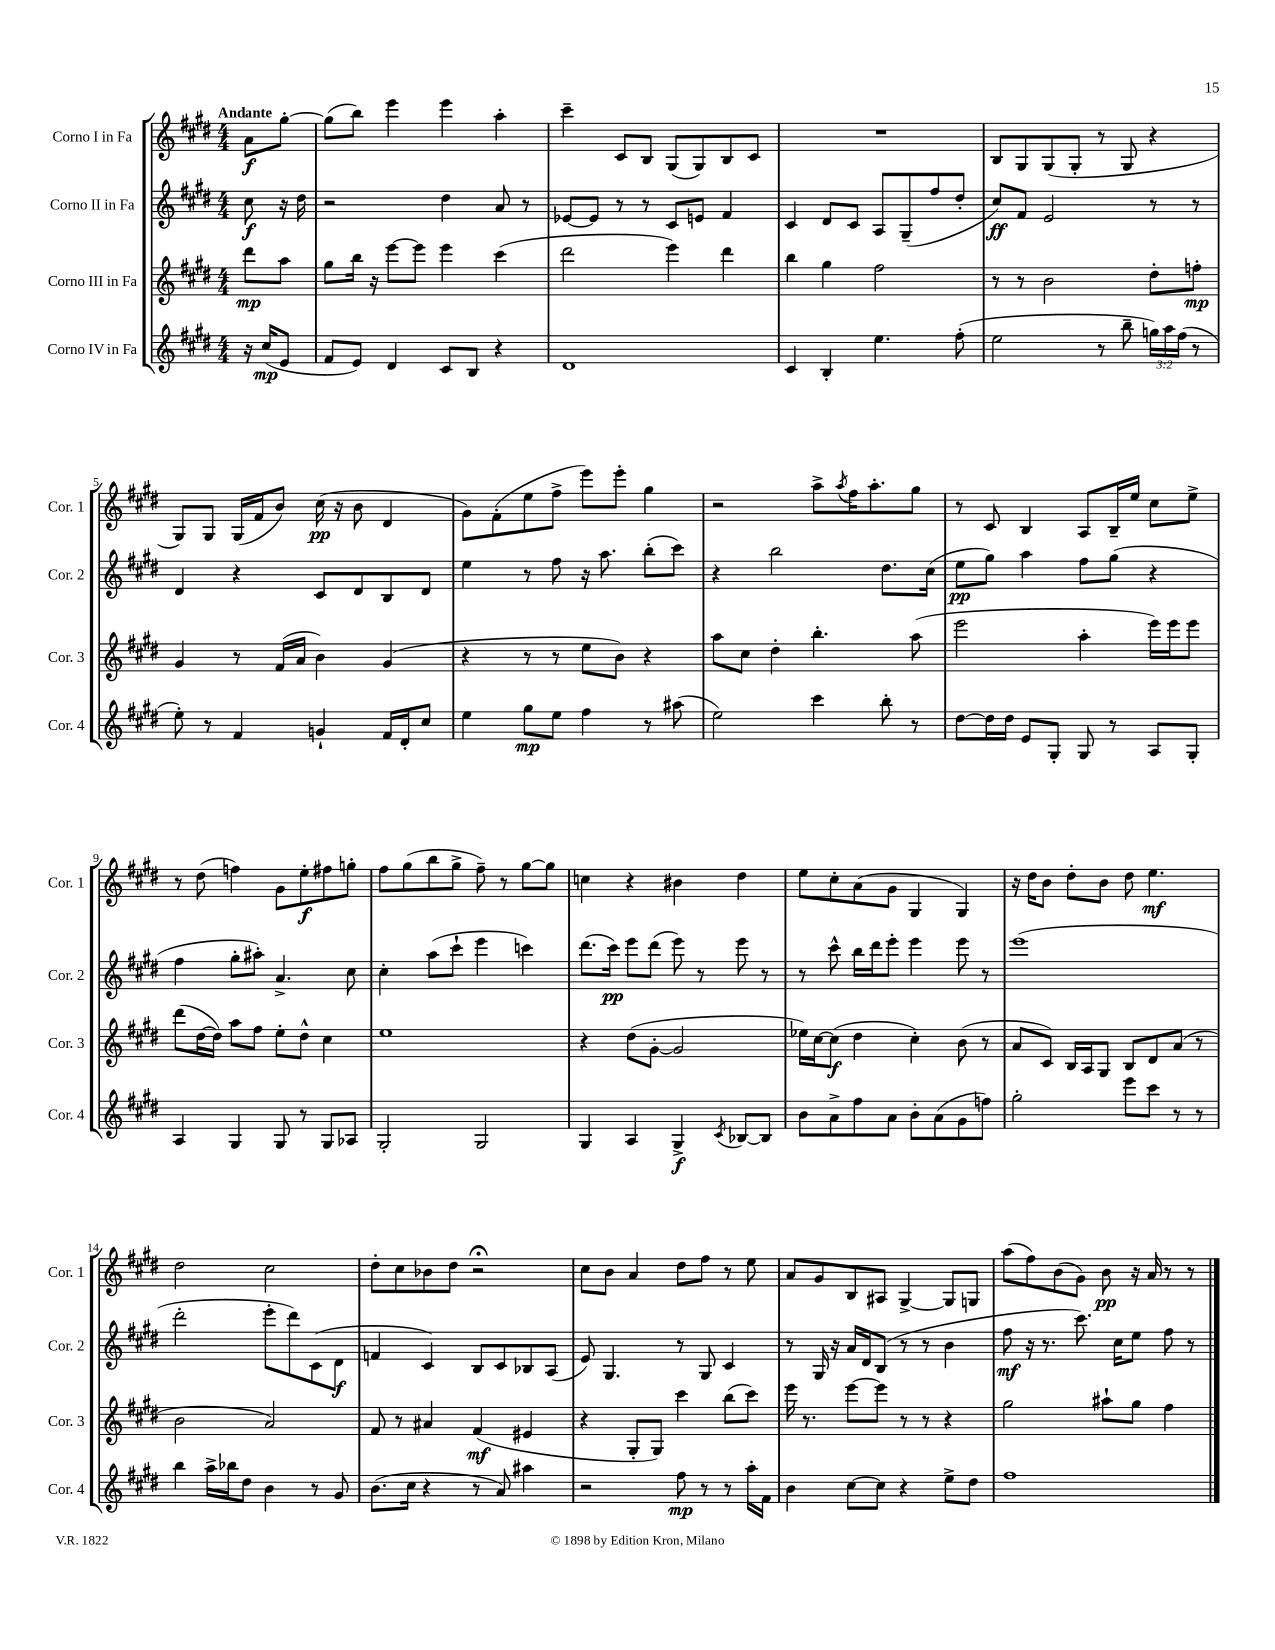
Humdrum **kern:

**kern	**kern	**kern	**kern
*staff4	*staff3	*staff2	*staff1
*clefG2	*clefG2	*clefG2	*clefG2
*k[f#c#g#d#]	*k[f#c#g#d#]	*k[f#c#g#d#]	*k[f#c#g#d#]
*M4/4	*M4/4	*M4/4	*M4/4
16r	8ddd#	8cc#	8a
(16cc#	.	.	.
8e	8aa	16r	[8gg#'
.	.	16dd#	.
=	=	=	=
8f#	8gg#	2r	(8gg#]
8e)	16bb	.	8bb)
.	16r	.	.
4d#	[8eee	.	4eee
.	8eee]	.	.
8c#	4eee	4dd#	4eee
8B	.	.	.
4r	(4ccc#	8a	4aa'
.	.	8r	.
=	=	=	=
1d#	2ddd#	[8e-	4ccc#~
.	.	8e-]	.
.	.	8r	8c#
.	.	8r	8B
.	4eee)	8c#	(8G#
.	.	8e	8G#)
.	4ddd#	4f#	8B
.	.	.	8c#
=	=	=	=
4c#	4bb	4c#	1r
4B'	4gg#	8d#	.
.	.	8c#	.
4.ee	2ff#	8A	.
.	.	(8G#~	.
.	.	8ff#	.
(8ff#'	.	8dd#'	.
=	=	=	=
2ee	8r	8cc#)	8B
.	8r	8f#	8G#
.	2b	2e	(8G#
.	.	.	8G#'
8r	.	.	8r
8bb~	.	.	8G#
24gg)	8dd#'	8r	4r
24aa	.	.	.
(24ff#	.	.	.
8r	8ff'	8r	.
=	=	=	=
8ee')	4g#	4d#	8G#)
8r	.	.	8G#
4f#	8r	4r	(16G#
.	.	.	16f#
.	(16f#	.	8b)
.	16a	.	.
4g`	4b)	8c#	(16cc#
.	.	.	16r
.	.	8d#	8b
16f#	(4g#	8B	4d#
16d#'	.	.	.
8cc#	.	8d#	.
=	=	=	=
4ee	4r	4ee	8g#)
.	.	.	(8f#'
8gg#	8r	8r	8ee
8ee	8r	8ff#	8ff#^
4ff#	8ee	16r	8eee)
.	.	8.aa	.
.	8b)	.	8eee'
8r	4r	(8bb'	4gg#
(8aa#	.	8ccc#)	.
=	=	=	=
2ee)	8aa	4r	2r
.	8cc#	.	.
.	4dd#'	2bb	.
4ccc#	4.bb'	.	8aa^
.	.	.	8qaa
.	.	.	16ff#
.	.	.	8.aa'
8bb'	.	8.dd#	.
8r	(8aa	.	8gg#
.	.	(16cc#	.
=	=	=	=
[8dd#	2eee	8ee	8r
16dd#]	.	8gg#)	8c#
16dd#	.	.	.
8e	.	4aa	4B
8G#'	.	.	.
8G#	4aa'	8ff#	8A
8r	.	(8gg#	16B~
.	.	.	16ee
8A	16eee)	4r	8cc#
.	16eee	.	.
8G#'	8eee	.	8ee^
=	=	=	=
4A	(8ddd#	4ff#	8r
.	[16dd#	.	(8dd#
.	16dd#])	.	.
4G#	8aa	8gg#'	4ff)
.	8ff#	8aa#')	.
8G#	8ee'	4.a^	8g#
8r	8dd#^^	.	8ee'
8G#	4cc#	.	8ff#
8A-	.	8cc#	8gg'
=	=	=	=
2G#'	1ee	4cc#'	8ff#
.	.	.	(8gg#
.	.	(8aa	8bb
.	.	8ccc#`	8gg#^
2G#	.	4eee	8ff#~)
.	.	.	8r
.	.	4ccc)	[8gg#
.	.	.	8gg#]
=	=	=	=
4G#	4r	(8.ddd#	4cc
.	.	16ccc#)	.
4A	(8dd#	8eee	4r
.	[8g#'	(8ddd#	.
4G#^	2g#]	8eee)	4b#
.	.	8r	.
8qc#	.	.	.
[8B-	.	8eee	4dd#
8B-]	.	8r	.
=	=	=	=
8b	16ee-)	8r	8ee
.	[16cc#	.	.
8a^	(8cc#]	8ccc#^^	8cc#'
8ff#	4dd#	16bb	(8a
.	.	16ddd#	.
8a	.	8eee'	8g#
8b'	4cc#')	4eee	4G#
(8a	.	.	.
8g#	(8b	8eee	4G#)
8ff)	8r	8r	.
=	=	=	=
2gg#'	8a	(1eee	16r
.	.	.	16dd#
.	8c#)	.	8b
.	16B	.	8dd#'
.	16A	.	.
.	8G#	.	8b
8eee	8B	.	8dd#
8ccc#	8d#	.	4.ee
8r	(8a	.	.
8r	8r	.	.
=	=	=	=
4bb	2b	2ddd#'	2dd#
16aa^	.	.	.
16bb-	.	.	.
8dd#	.	.	.
4b	2a)	8eee'	2cc#
.	.	8ddd#)	.
8r	.	(8c#	.
8g#	.	8d#	.
=	=	=	=
(8.b	8f#	4f	8dd#'
.	8r	.	8cc#
16cc#	.	.	.
4r	4a#	4c#)	8b-
.	.	.	8dd#
8r	(4f#	8B	2r;
8a)	.	8c#	.
4aa#	4e#	8B-	.
.	.	(8A	.
=	=	=	=
2r	4r	8e)	8cc#
.	.	4.G#	8b
.	8G#'	.	4a
.	8G#)	.	.
8ff#	4ccc#	8r	8dd#
8r	.	8G#	8ff#
8r	(8bb	4c#	8r
16aa'	8ccc#)	.	8ee
16f#	.	.	.
=	=	=	=
4b	16eee	8r	8a
.	8.r	.	.
.	.	16G#	8g#
.	.	16r	.
[8cc#	[8eee	16a	8B
.	.	16d#	.
8cc#]	8eee]	(8B	8A#
4r	8r	8r	[4G#^
.	8r	8r	.
8ee^	4r	4b	8G#]
8dd#	.	.	8G
=	=	=	=
1ff#	2gg#	8ff#	(8aa
.	.	16r	8ff#)
.	.	8.r	.
.	.	.	(8b
.	.	8.ccc#)	8g#)
.	8aa#`	.	8b
.	.	16cc#	.
.	8gg#	8ee	16r
.	.	.	16a
.	4ff#	8ff#	8r
.	.	8r	8r
==	==	==	==
*-	*-	*-	*-
